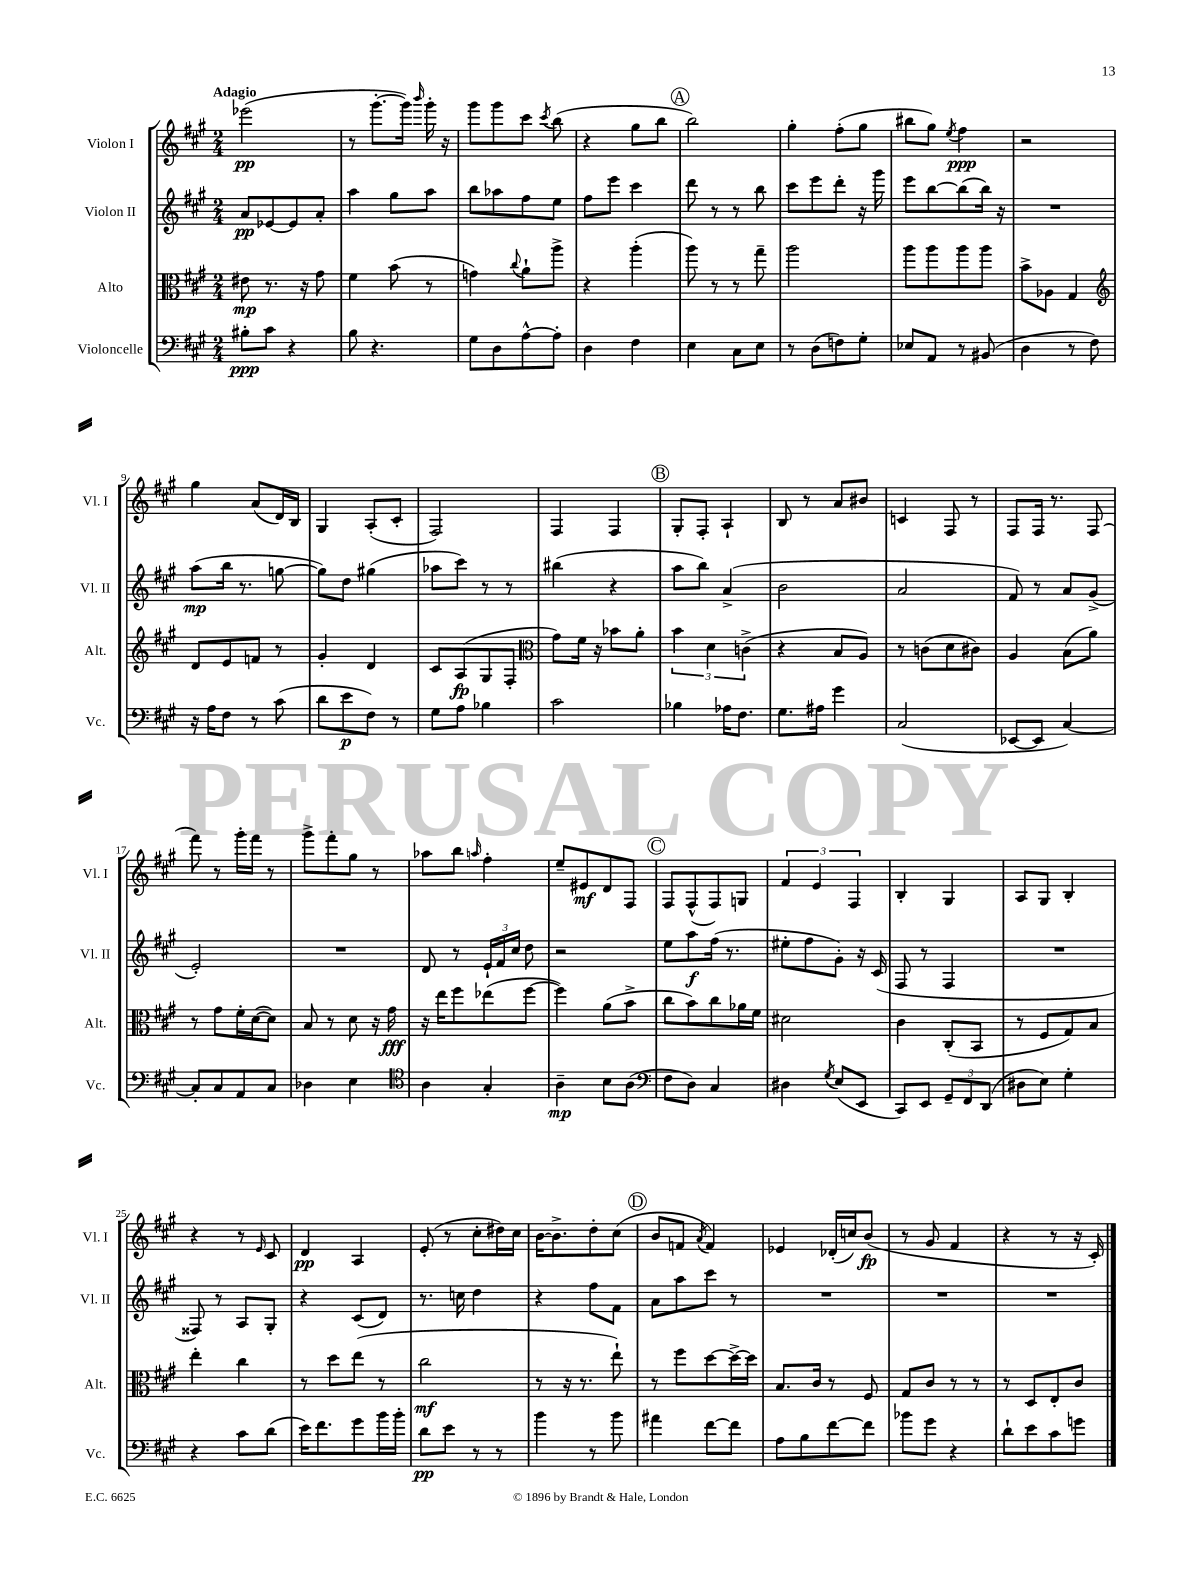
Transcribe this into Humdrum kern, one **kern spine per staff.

**kern	**kern	**kern	**kern
*staff4	*staff3	*staff2	*staff1
*clefF4	*clefC3	*clefG2	*clefG2
*k[f#c#g#]	*k[f#c#g#]	*k[f#c#g#]	*k[f#c#g#]
*M2/4	*M2/4	*M2/4	*M2/4
8B#'	8e#	8a	(2eee-
8c#	8.r	[8e-	.
4r	.	8e-]	.
.	16r	.	.
.	8g#	8a'	.
=	=	=	=
8B	4f#	4aa	8r
4.r	.	.	[8.ggg#'
.	(8b	8gg#	.
.	.	.	16ggg#])
.	.	.	16qqbbb
.	8r	8aa	16ggg#'
.	.	.	16r
=	=	=	=
8G#	4g)	8bb	8ggg#
8D	.	8aa-	8ggg#
.	8qqcc#	.	.
[8A^^	8a`	8ff#	8ccc#
.	.	.	8qccc#
8A']	8aa^	8ee	(8bb
=	=	=	=
4D	4r	8ff#	4r
.	.	8eee	.
4F#	(4aa'	4ccc#	8gg#
.	.	.	8bb
=	=	=	=
4E	8aa)	8ddd	2bb)
.	8r	8r	.
8C#	8r	8r	.
8E	8gg#~	8bb	.
=	=	=	=
8r	2aa	8ccc#	4gg#'
(8D	.	8eee	.
8F)	.	8ddd'	(8ff#'
8G#'	.	16r	8gg#
.	.	16ggg#	.
=	=	=	=
8E-	8aa	8eee	8bb#
8AA	8aa	[8bb	8gg#)
.	.	.	8qee
8r	8aa	(8bb]	4ff#
(8BB#	8aa	16bb)	.
.	.	16r	.
=	=	=	=
4D	8b^	2r	2r
.	8A-	.	.
8r	4G#	.	.
8F#)	.	.	.
=	=	=	=
*	*clefG2	*	*
16r	8d	(8aa	4gg#
16A	.	.	.
8F#	8e	16bb	.
.	.	8.r	.
8r	8f	.	(8a
(8c#	8r	[8gg	16d)
.	.	.	16B
=	=	=	=
8d	4g#'	8gg])	4G#
8e	.	8dd	.
8F#)	4d	(4gg#	(8A'
8r	.	.	8c#'
=	=	=	=
8G#	8c#	8aa-	2F#)
8A	(8A	8ccc#)	.
4B-	8G#	8r	.
.	8F#'	8r	.
=	=	=	=
*	*clefC3	*	*
2c#	8g#)	(4bb#	4F#
.	16f#	.	.
.	16r	.	.
.	8b-	4r	4F#
.	8a'	.	.
=	=	=	=
4B-	6b	8aa	8G#'
.	.	8bb)	8F#'
.	6d	.	.
16A-	.	(4a^	4A`
8.F#	.	.	.
.	(6c^	.	.
=	=	=	=
8.G#	4r	2b	8B
.	.	.	8r
16A#	.	.	.
4g#	8B	.	8a
.	8A)	.	8b#
=	=	=	=
(2C#	8r	2a	4c
.	(8c	.	.
.	8d	.	8F#
.	8c#)	.	8r
=	=	=	=
[8EE-	4A	8f#)	8F#
8EE-]	.	8r	16F#
.	.	.	8.r
[4C#)	(8B	8a	.
.	8a)	(8g#^	(8F#
=	=	=	=
8C#']	8r	2e')	8fff#)
8C#	8g#	.	8r
8AA	16f#'	.	16ggg#'
.	([16d	.	16fff#
8C#	8d])	.	8r
=	=	=	=
4D-	8B	2r	8ggg#^
.	8r	.	8fff#'
4E	8d	.	8gg#
.	16r	.	8r
.	16g#	.	.
=	=	=	=
*clefC4	*	*	*
4A	16r	8d	8aa-
.	16ee	.	.
.	8ff#	8r	8bb
.	.	.	16qqaa
4G#'	(8ee-	24e`	4ff#'
.	.	24f#	.
.	.	24cc#	.
.	[8ff#	8dd	.
=	=	=	=
4A~	4ff#])	2r	8ee~
.	.	.	8e#
8B	(8a	.	8d
(8A	8b^	.	8F#
=	=	=	=
*clefF4	*	*	*
8F#	8cc#	8ee	8F#
8D)	8b)	8aa	(8F#^^
4C#	8cc#	(16ff#	8F#)
.	.	8.r	.
.	16a-	.	8G
.	16f#	.	.
=	=	=	=
4D#	2d#	8ee#'	6f#
.	.	8ff#	.
.	.	.	6e
8qG#	.	.	.
(8E	.	8g#')	.
.	.	.	6F#
8EE	.	16r	.
.	.	(16c#	.
=	=	=	=
8CC#)	4c#	8F#	4B'
8EE	.	8r	.
12GG#~	(8C#'	4F#	4G#
12FF#	.	.	.
.	8BB	.	.
(12DD	.	.	.
=	=	=	=
8D#	8r	2r	8A
8E)	8F#	.	8G#
4G#'	8G#)	.	4B'
.	8B	.	.
=	=	=	=
4r	4ee'	8F##)	4r
.	.	8r	.
8c#	4cc#	8A	8r
.	.	.	16qqe
(8d	.	8G#'	8c#
=	=	=	=
16e)	8r	4r	4d
8.f#	.	.	.
.	8dd	.	.
8g#	(8ee	(8c#	4A
16b	8r	8d)	.
16b'	.	.	.
=	=	=	=
8d	2cc#	8.r	(8e'
8e	.	.	8r
.	.	16cc	.
8r	.	4dd	8cc#'
8r	.	.	16dd#)
.	.	.	16cc#
=	=	=	=
4b	8r	4r	[16b
.	.	.	8.b^]
.	16r	.	.
.	8.r	.	.
8r	.	8ff#	8dd'
8b	8ee`)	8f#	(8cc#
=	=	=	=
4a#	8r	8a	8b
.	8ff#	8aa	8f
.	.	.	8qa
[8f#	[8dd	8ccc#	4f)
8f#]	16dd^_	8r	.
.	16dd]	.	.
=	=	=	=
8A	8.B	2r	4e-
8B	.	.	.
.	16c#	.	.
[8f#	8r	.	(16d-'
.	.	.	16cc)
8f#]	8F#	.	(8b
=	=	=	=
8b-	8G#	2r	8r
8g#	8c#	.	8g#
4r	8r	.	4f#
.	8r	.	.
=	=	=	=
8d`	8r	2r	4r
8e	8D	.	.
8c#	8E'	.	8r
8g	8c#	.	16r
.	.	.	16c#')
==	==	==	==
*-	*-	*-	*-
